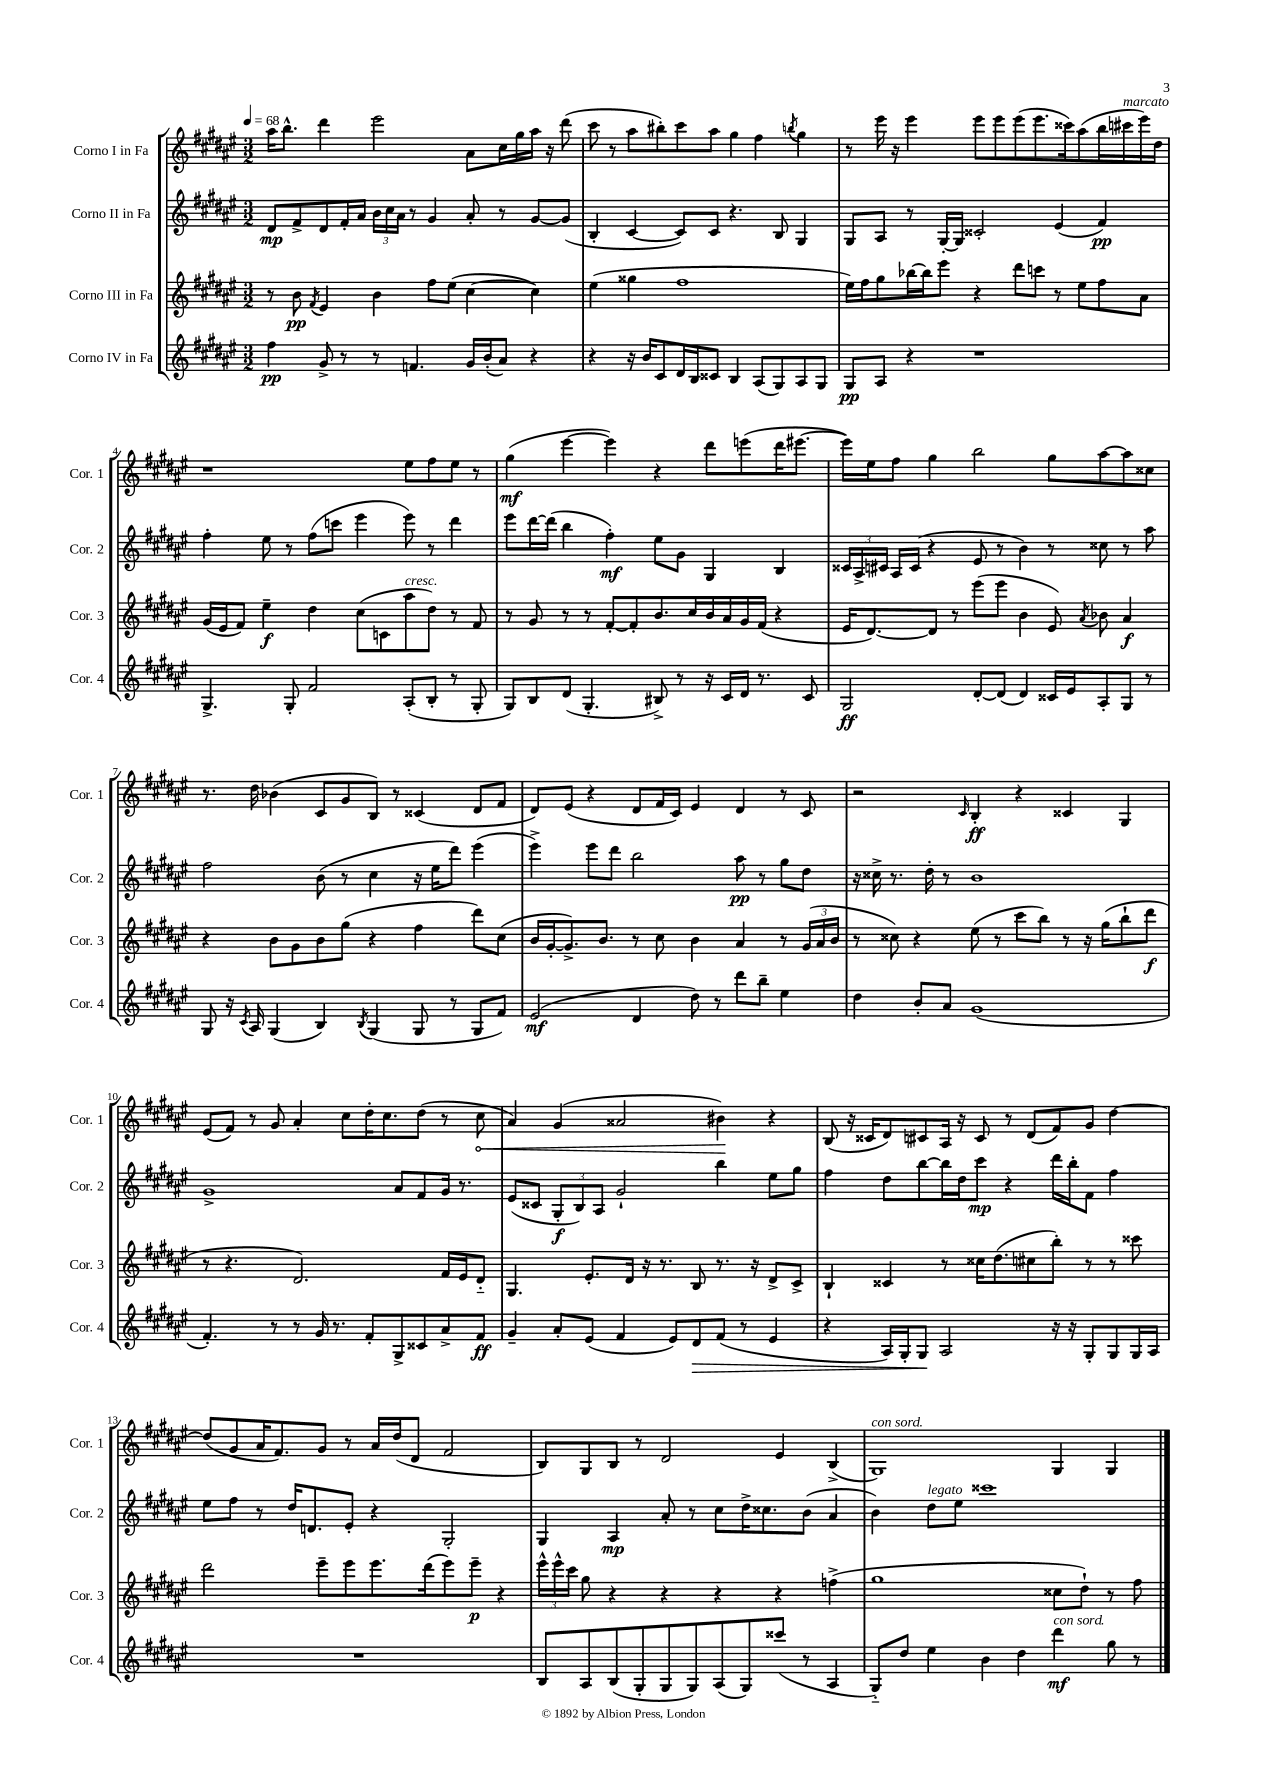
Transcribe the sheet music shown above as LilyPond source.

<<
\new StaffGroup <<
\new Staff = "s0" \with { instrumentName = "Corno I in Fa" shortInstrumentName = "Cor. 1" } {
    \clef treble \key fis \major \numericTimeSignature \time 3/2 \tempo 4 = 68
    \autoBeamOff ais''16[ b''8.]-^ dis'''4 eis'''2 ais'8[ cis''16 gis''16 ais''16] r16 dis'''8( |
    cis'''8 r8 ais''8[ bis''8-.) cis'''8 ais''8] gis''4 fis''4 \acciaccatura { b''8 } gis''4 |
    r8 eis'''16 r16 eis'''4 eis'''8[ eis'''8 eis'''8( eis'''8. cisis'''16) ais''8( b''16 cis'''16^\markup { \italic "marcato" } eis'''16) dis''16] |
    r1 eis''8[ fis''8 eis''8] r8 |
    gis''4\mf( eis'''4~ eis'''4) r4 dis'''8[ e'''8( dis'''16 eis'''8.]~ |
    eis'''16[) eis''16 fis''8] gis''4 b''2 gis''8[ ais''8~ ais''8 cisis''8] |
    r8. dis''16 bes'4( cis'8[ gis'8 b8]) r8 cisis'4( dis'8[ fis'8] |
    dis'8[) eis'8]( r4 dis'8[ fis'16 cis'16]) eis'4 dis'4 r8 cis'8 |
    r2 \grace { cis'16 } b4-.\ff r4 cisis'4 gis4 |
    eis'8[( fis'8]) r8 gis'8 ais'4-. cis''8[ dis''16-. cis''8. dis''8]( r8 \once \override Hairpin.circled-tip = ##t cis''8\< |
    ais'4) gis'4( aisis'2 bis'4\!) r4 |
    b8( r16 cisis'16[ dis'8) cis'8 ais16] r16 cis'8 r8 dis'8[( fis'8) gis'8] dis''4~ |
    dis''8[( gis'8 ais'16 fis'8.) gis'8] r8 ais'16[ dis''16( dis'8] fis'2 |
    b8[) gis8 b8] r8 dis'2 eis'4 b4->( |
    gis1^\markup { \italic "con sord." }) gis4 gis4 \bar "|." |
}
\new Staff = "s1" \with { instrumentName = "Corno II in Fa" shortInstrumentName = "Cor. 2" } {
    \clef treble \key fis \major \numericTimeSignature \time 3/2
    \autoBeamOff dis'8[\mp fis'8-> dis'8 fis'16-. ais'16] \tuplet 3/2 { b'16[ cis''16 ais'16] } r8 gis'4 ais'8-. r8 gis'8[~ gis'8]( |
    b4-. cis'4~ cis'8[) cis'8] r4. b8 gis4 |
    gis8[ ais8] r8 gis16[~-. gis16] cisis'2-. eis'4( fis'4\pp) |
    fis''4-. eis''8 r8 fis''8[( c'''8] eis'''4 eis'''8) r8 dis'''4 |
    eis'''8[ dis'''16~ dis'''16]( b''4 fis''4-.\mf) eis''8[ gis'8] gis4 b4 |
    \tuplet 3/2 { cisis'16[ ais16-> cis'16] } ais16[ cis'16]( r4 eis'8 r8 b'4) r8 cisis''8 r8 ais''8 |
    fis''2 b'8( r8 cis''4 r16 eis''16[ dis'''8]) eis'''4( |
    eis'''4->) eis'''8[ dis'''8] b''2 ais''8\pp r8 gis''8[ dis''8] |
    r16 cisis''16-> r8. dis''16-. r8 b'1 |
    gis'1-> ais'8[ fis'8 gis'16] r8. |
    eis'8[( cisis'8] \tuplet 3/2 { gis8[-.\f b8) ais8] } gis'2-! b''4 eis''8[ gis''8] |
    fis''4 dis''8[ b''8~ b''16 dis''16 cis'''8]\mp r4 dis'''16[ b''16-. fis'8] fis''4 |
    eis''8[ fis''8] r8 dis''16[ d'8. eis'8]-. r4 gis2-. |
    gis4 ais4\mp ais'8-. r8 cis''8[ dis''16-> cisis''8. b'8]( ais'4 |
    b'4) dis''8[^\markup { \italic "legato" } eis''8] cisis'''1 \bar "|." |
}
\new Staff = "s2" \with { instrumentName = "Corno III in Fa" shortInstrumentName = "Cor. 3" } {
    \clef treble \key fis \major \numericTimeSignature \time 3/2
    \autoBeamOff r8 b'8\pp \acciaccatura { fis'8 } eis'4 b'4 fis''8[ eis''8]( cis''4~ cis''4) |
    eis''4( gisis''4 fis''1 |
    eis''16[) fis''16 gis''8 bes''16~ bes''16 eis'''8] r4 dis'''8[ c'''8] r8 eis''8[ fis''8 ais'8] |
    gis'16[( eis'16 fis'8]) eis''4--\f dis''4 cis''8[( c'8 ais''8^\markup { \italic "cresc." } dis''8]) r8 fis'8 |
    r8 gis'8 r8 r8 fis'8[~-. fis'8-. b'8. cis''16 b'16 ais'16 gis'16 fis'16]( r4 |
    eis'16[ dis'8.~) dis'8] r8 eis'''8[( eis'''8] b'4 eis'8) \acciaccatura { ais'8 } bes'8 ais'4\f |
    r4 b'8[ gis'8 b'8 gis''8]( r4 fis''4 dis'''8[) cis''8]( |
    b'16[ gis'16~-. gis'8.->) b'8.] r8 cis''8 b'4 ais'4 r8 \tuplet 3/2 { gis'16[( ais'16 b'16] } |
    r8 cisis''8) r4 eis''8( r8 cis'''8[ b''8]) r8 r16 gis''16[( b''8-! dis'''8]\f |
    r8 r4. dis'2.) fis'16[ eis'16 dis'8]-_ |
    gis4. eis'8.[-. dis'16] r16 r8. b8 r8. r16 dis'8[-> cis'8]-> |
    b4-! cisis'4 r8 cisis''16[ dis''8.( cis''8 b''8]-.) r8 r8 cisis'''8 |
    dis'''2 eis'''8[-- eis'''8 eis'''8. dis'''16( eis'''8) eis'''8]--\p r4 |
    \tuplet 3/2 { eis'''16[-^ eis'''16-^ cis'''16] } gis''8 r4 r4 r4 r4 f''4->( |
    gis''1 cisis''8[ dis''8]-!) r8 fis''8 \bar "|." |
}
\new Staff = "s3" \with { instrumentName = "Corno IV in Fa" shortInstrumentName = "Cor. 4" } {
    \clef treble \key fis \major \numericTimeSignature \time 3/2
    \autoBeamOff fis''4\pp gis'8-> r8 r8 f'4. gis'16[ b'16-.( ais'8]) r4 |
    r4 r16 b'16[ cis'8 dis'16 b16 cisis'8] b4 ais8[( gis8) ais8 gis8] |
    gis8[\pp ais8] r4 r1 |
    gis4.-> gis8-. fis'2 ais8[-.( b8]-. r8 gis8-. |
    gis8[) b8 dis'8]( gis4.-. bis8->) r8 r16 cis'16[ dis'16] r8. cis'8 |
    gis2\ff dis'8[~-. dis'8]( dis'4) cisis'16[ eis'16 ais8-. gis8] r8 |
    gis8 r16 \acciaccatura { cis'8 } ais16 gis4( b4) \acciaccatura { b8 } gis4( gis8 r8 gis8[ fis'8]) |
    eis'2\mf( dis'4 dis''8) r8 dis'''8[ b''8]-- eis''4 |
    dis''4 b'8[-. ais'8] gis'1( |
    fis'4.-.) r8 r8 gis'16 r8. fis'8[-. gis8-> cisis'8 ais'8-> fis'8]\ff |
    gis'4-- ais'8[-. eis'8]( fis'4 eis'8[) dis'8\> fis'8]( r8 eis'4 |
    r4 ais16[) gis16-. gis8]\! ais2 r16 r16 gis8[-. gis8 gis16 ais16] |
    R1. |
    b8[ ais8 b8( gis8-. gis8 gis8) ais8( gis8) cisis'''8]( r8 ais4 |
    gis8[-_) dis''8] eis''4 b'4 dis''4 dis'''4\mf^\markup { \italic "con sord." } gis''8 r8 \bar "|." |
}
>>
>>
